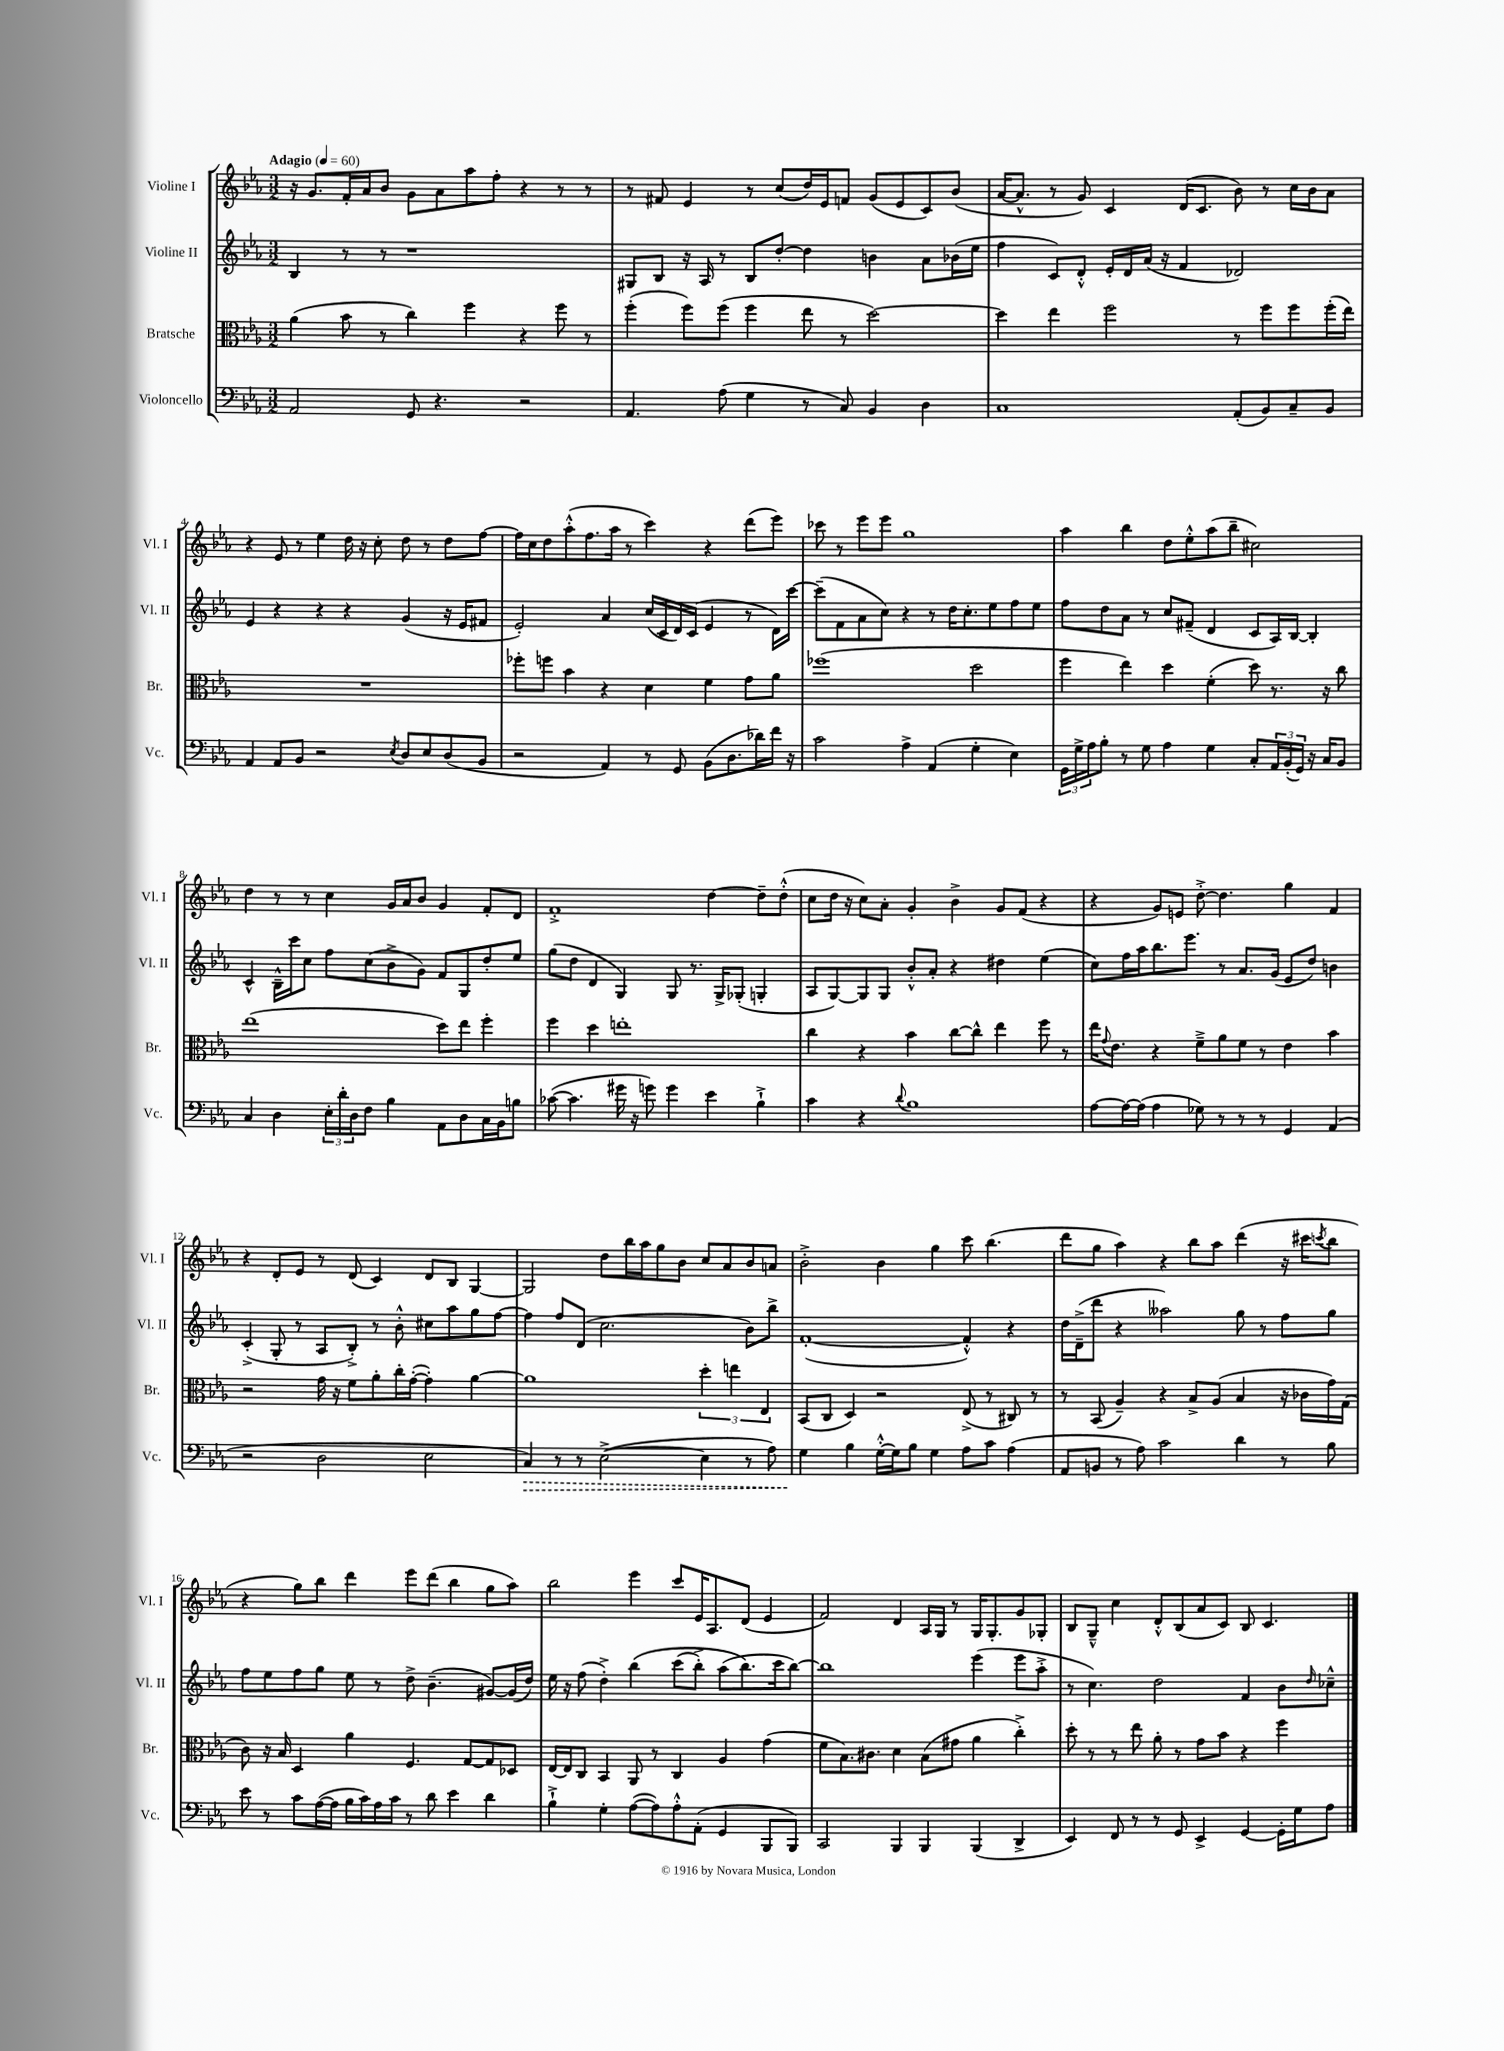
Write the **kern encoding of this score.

**kern	**dynam	**kern	**kern	**kern
*part4	*part4	*part3	*part2	*part1
*staff4	*staff4	*staff3	*staff2	*staff1
*I"Violoncello	*	*I"Bratsche	*I"Violine II	*I"Violine I
*I'Vc.	*	*I'Br.	*I'Vl. II	*I'Vl. I
*clefF4	*	*clefC3	*clefG2	*clefG2
*k[b-e-a-]	*	*k[b-e-a-]	*k[b-e-a-]	*k[b-e-a-]
*M3/2	*	*M3/2	*M3/2	*M3/2
*MM60	*	*MM60	*MM60	*MM60
=1	=1	=1	=1	=1
!	!	!	!	!LO:TX:a:B:t=Adagio
2AA-/	.	(4a-\	4B-/	16r
.	.	.	.	8.g/L
.	.	8b-\	8r	16f'/L
.	.	.	.	16a-/J
.	.	8r	8r	8b-/J
8GG/	.	4cc\)	1r	8g\L
4.r	.	.	.	8a-\
.	.	4ff\	.	8aa-\
.	.	.	.	8ff'\J
2r	.	4r	.	4r
.	.	8ff\	.	8r
.	.	8r	.	8r
=2	=2	=2	=2	=2
4.AA-/	.	(4ff'\	8G#X/L	8r
.	.	.	8B-/J	8f#X/
.	.	8ff\L)	16r	4e-/
.	.	.	16A-/	.
(8A-\	.	(8ff\J	8r	.
4G\	.	4ff\	8B-/L	8r
.	.	.	[8dd'/J	(8cc/L
8r	.	8ee-\	4dd\]	16dd/L)
.	.	.	.	16e-/J
8C/)	.	8r	.	8fn/J
4BB-/	.	[2dd\)	4bn\	(8g/L
.	.	.	.	8e-/
4D\	.	.	8a-\L	8c/)
.	.	.	(16b-X\L	(8b-/J
.	.	.	16ee-\JJ	.
=3	=3	=3	=3	=3
1C	.	4dd\]	4ff\	[16a-/KL
.	.	.	.	8.a-^^/J]
.	.	4ee-\	8c/L)	8r
.	.	.	8d'^^/J	8g/)
.	.	2ff\	16e-'/LL	4c/
.	.	.	16d/	.
.	.	.	(16a-/JJ	.
.	.	.	16r	.
.	.	.	4f/	(16d/KL
.	.	.	.	8.c/J
(8AA-'/L	.	8r	2d-X/)	8b-\)
8BB-/)	.	8ff\L	.	8r
8C~/	.	8ff\	.	16cc\LL
.	.	.	.	16b-\J
8BB-/J	.	(16ff'\L	.	8a-\J
.	.	16ee-\JJ)	.	.
!!LO:LB:g=z
=4	=4	=4	=4	=4
4AA-/	.	1.r	4e-/	4r
8AA-/L	.	.	4r	8e-/
8BB-/J	.	.	.	8r
2r	.	.	4r	4ee-\
.	.	.	4r	16dd\
.	.	.	.	16r
.	.	.	.	8cc'\
8qE-/	.	.	.	.
8D/L	.	.	(4g/	8dd\
8E-/	.	.	.	8r
(8D/	.	.	16r	8dd\L
.	.	.	16e-/KL	.
8BB-/J	.	.	8f#X/J	[8ff\J
=5	=5	=5	=5	=5
2r	.	8ff-X'\L	2e-'/)	16ff\LL]
.	.	.	.	16cc\J
.	.	8ffn\J	.	8dd\
.	.	4b-\	.	(8aa-'^^\
.	.	.	.	8.ff\
4AA-/)	.	4r	4a-/	.
.	.	.	.	16aa-\Jk
.	.	.	.	8r
8r	.	4d\	(16cc/LL	4ccc\)
.	.	.	16c/	.
8GG/	.	.	16d/)	.
.	.	.	(16c/JJ	.
(8BB-\L	.	4f\	4e-/	4r
8.D\	.	.	.	.
.	.	8g\L	8r	(8ddd\L
16d-X\L)	.	.	.	.
16f\JJ	.	8a-\J	16d\LL)	8eee-\J)
16r	.	.	[16ccc\JJ	.
=6	=6	=6	=6	=6
2c\	.	(1ff-X	(8ccc~\L]	8ccc-X\
.	.	.	8f\	8r
.	.	.	8a-\	8eee-\L
.	.	.	8cc\J)	8eee-\J
4A-^\	.	.	4r	1gg
(4AA-/	.	.	8r	.
.	.	.	16dd\KL	.
.	.	.	8.cc'\	.
4G'\	.	2dd\	.	.
.	.	.	8ee-\	.
4E-\)	.	.	8ff\	.
.	.	.	8ee-\J	.
=7	=7	=7	=7	=7
24GG\LL	.	4ff\	8ff\L	4aa-\
24G^\	.	.	.	.
24A-\J	.	.	.	.
8B-'\J	.	.	8dd\	.
8r	.	4ee-\)	8a-\J	4bb-\
8G\	.	.	8r	.
4A-\	.	4dd\	8cc/L	8dd\L
.	.	.	(8f#X~/J	8ee-'^^\
4G\	.	(4f'\	4d/	(8aa-\
.	.	.	.	8bb-~\J
8C'/L	.	8dd\)	8c/L	2cc#X\)
24AA-/L	.	8.r	16A-/L)	.
(24BB-'/	.	.	.	.
.	.	.	[16B-/JJ	.
24GG/JJ)	.	.	.	.
16r	.	.	4B-'/]	.
16C/KL	.	16r	.	.
8BB-/J	.	8cc\	.	.
!!LO:LB:g=z
=8	=8	=8	=8	=8
4C/	.	(1ee-	4c^^/	4dd\
4D\	.	.	16B-~^^\LL	8r
.	.	.	16ccc\J	.
.	.	.	8cc\J	8r
24E-'\LL	.	.	8ff\L	4cc\
24d'\	.	.	.	.
24D\J	.	.	.	.
8F\J	.	.	(8cc\	.
4B-\	.	.	8b-^\	16g/LL
.	.	.	.	16a-/J
.	.	.	8g\J)	8b-/J
8AA-\L	.	8dd\L)	8f/L	4g/
8D\	.	8ee-\J	8G/	.
16C\L	.	4ff'\	8dd'/	8f'/L
16BB-\J	.	.	.	.
8Bn\J	.	.	8ee-/J	8d/J
=9	=9	=9	=9	=9
([8c-X\	.	4ff\	(8gg\L	1f'^
4.c-\]	.	.	8dd\J	.
.	.	4dd\	4d/	.
16g#X\	.	1een'	4G/)	.
16r	.	.	.	.
8gn\)	.	.	.	.
4g\	.	.	8G/	.
.	.	.	8.r	.
4e-\	.	.	.	[4dd\
.	.	.	16G^/KL	.
.	.	.	(8G-X'/J	.
4B-`^\	.	.	4Gn'/	8dd~\L]
.	.	.	.	(8dd'^^\J
=10	=10	=10	=10	=10
4c\	.	4cc\	8A-/L	8cc\L
.	.	.	[8G/)	16dd\Jk
.	.	.	.	16r
4r	.	4r	8G/]	8cc\L)
.	.	.	8G/J	8a-'\J
8qqd/	.	.	.	.
1B-	.	4b-\	8b-'^^/L	4g'/
.	.	.	8a-'/J	.
.	.	[8cc\L	4r	4b-^\
.	.	8cc^^\J]	.	.
.	.	4ee-\	4dd#X\	8g/L
.	.	.	.	(8f/J
.	.	8ff\	(4ee-\	4r
.	.	8r	.	.
=11	=11	=11	=11	=11
[8A-\L	.	16ee-\KL	8cc\L)	4r
.	.	8qqg/	.	.
.	.	8.e-\J	.	.
16A-\L_	.	.	16ff\L	.
(16A-\JJ]	.	.	16aa-\J	.
4A-\	.	4r	8.bb-\	8g/L)
.	.	.	.	8en/J
.	.	.	8.eee-\J	.
8G-X\)	.	8f~^\L	.	[8dd'^\
8r	.	8a-\	8r	4.dd\]
8r	.	8f\J	8.a-/L	.
8r	.	8r	.	.
.	.	.	(16g/Jk	.
4GG/	.	4e-\	8e-/L	4gg\
.	.	.	8dd/J)	.
(4AA-/	.	4b-\	4bn\	4f/
!!LO:LB:g=z
=12	=12	=12	=12	=12
2r	.	2r	(4c'^/	4r
.	.	.	8G'/	8d'/L
.	.	.	8r	8e-/J
2D\	.	16g\	8A-/L	8r
.	.	16r	.	.
.	.	8f\L	8B-'^/J)	(8d/
.	.	8a-'\	8r	4c/)
.	.	16cc'\L	8b-'^^\	.
.	.	([16g'\JJ	.	.
2E-\	.	4g'\])	8cc#X\L	8d/L
.	.	.	8aa-\	8B-/J
.	.	[4a-\	8gg\	[4G/
.	.	.	[8ff\J	.
=13	=13	=13	=13	=13
!	!LO:HP:b	!	!	!
4C/)	>	1a-]	4ff\]	2G/]
8r	.	.	8ff/L	.
8r	.	.	(8d/J	.
([2E-^\	.	.	2.cc\	8dd\L
.	.	.	.	16bb-\L
.	.	.	.	16aa-\J
.	.	.	.	8gg\
.	.	.	.	8b-\J
4E-\]	.	6dd'\	.	8cc/L
.	.	.	.	8a-/
.	.	6een\	.	.
8r	.	.	8b-\L)	8b-/
.	.	6E-/	.	.
8A-\)	.	.	8bb-^\J	8an/J
=14	=14	=14	=14	=14
4G\	.	(8BB-/L	([1f'	2b-'^\
.	.	8C/J	.	.
4B-\	]	4D/)	.	.
[16G'^^\LL	.	2r	.	4b-\
16G\J]	.	.	.	.
8B-\J	.	.	.	.
4G\	.	.	.	4gg\
8A-\L	.	(8E-^/	4f'^^/])	8ccc\
8c\J	.	8r	.	(4.bb-\
(4A-\	.	8C#X/)	4r	.
.	.	8r	.	.
=15	=15	=15	=15	=15
8AA-/L	.	8r	16dd\LL	8ddd\L
.	.	.	(16d~^\J	.
8BBn/J	.	(8BB-/	8ddd\J	8gg\J
8r	.	4A-~/)	4r	4aa-\)
8A-\)	.	.	.	.
2c\	.	4r	2aa--X\)	4r
.	.	8B-^/L	.	8bb-\L
.	.	(8A-/J	.	8aa-\J
4d\	.	4B-/	8gg\	(4ddd\
.	.	.	8r	.
8r	.	16r	8ff\L	16r
.	.	16c-X\LL	.	16ccc#X\KL
.	.	.	.	8qcccn/
8B-\	.	16g\)	8gg\J	8bb-\J
.	.	(16G\JJ	.	.
!!LO:LB:g=z
=16	=16	=16	=16	=16
8e-\	.	8c\)	8ff\L	4r
8r	.	16r	8ee-\	.
.	.	16B-/	.	.
8c\L	.	4D/	8ff\	8gg\L)
([16A-\L	.	.	8gg\J	8bb-\J
16A-\JJ]	.	.	.	.
16B-\LL	.	4a-\	8ee-\	4ddd\
16c\)	.	.	.	.
16A-\	.	.	8r	.
16c\JJ	.	.	.	.
8r	.	4.F/	8dd^\	8eee-\L
8d\	.	.	(4.b-~\	(8ddd\J
4e-\	.	.	.	4bb-\
.	.	[8G/L	.	.
4d\	.	8G/]	[8g#X/L)	8gg\L
.	.	8D-X/J	(16g#/L]	8aa-\J)
.	.	.	16dd/JJ)	.
=17	=17	=17	=17	=17
4B-`^\	.	[16E-/LL	16ee-\	2bb-\
.	.	16E-/J]	16r	.
.	.	8C/J	(8ff\	.
4G'\	.	4BB-/	4dd'^\)	.
([8A-\L	.	8AA-/	(4bb-\	4eee-\
8A-\])	.	8r	.	.
8A-'^^\	.	4C/	(8ccc\L	8ccc/L
(8AA-'\J	.	.	8bb-'^\J)	16e-/K
.	.	.	.	8.A-/
4GG/	.	4A-/	(8aa-\L	.
.	.	.	8.bb-\)	(8d/J
8BBB-/L	.	(4g\	.	4e-/
.	.	.	16ccc\k	.
8BBB-/J)	.	.	[8bb-\J)	.
=18	=18	=18	=18	=18
2CC/	.	8f\L	1bb-]	2f/)
.	.	8.B-\)	.	.
.	.	8.c#X\J	.	.
4BBB-/	.	4d\	.	4d/
4BBB-/	.	(8B-\L	.	16A-/LL
.	.	.	.	16G/JJ
.	.	8g#X\J	.	8r
(4BBB-/	.	4a-\	(4eee-\	16G/KL
.	.	.	.	8.G'/
4DD^/	.	4cc'^\)	8eee-\L	8g/
.	.	.	8aa-'^\J	8G-X'/J
=19	=19	=19	=19	=19
4EE-/)	.	8dd'\	8r	8B-/L
.	.	8r	4.cc\)	8G~^^/J
8FF/	.	8r	.	4cc\
8r	.	8ee-\	.	.
8r	.	8a-'\	2dd\	8d'^^/L
8GG/	.	8r	.	(8B-/
4EE-^/	.	8g\L	.	8a-/
.	.	8b-\J	.	8c/J)
[4GG/	.	4r	4f/	8B-/
.	.	.	.	4.c/
16GG'\LL]	.	4ff\	8b-\L	.
16G\J	.	.	.	.
.	.	.	16qqdd/	.
8A-\J	.	.	8cc-X~^^\J	.
==	==	==	==	==
*-	*-	*-	*-	*-
